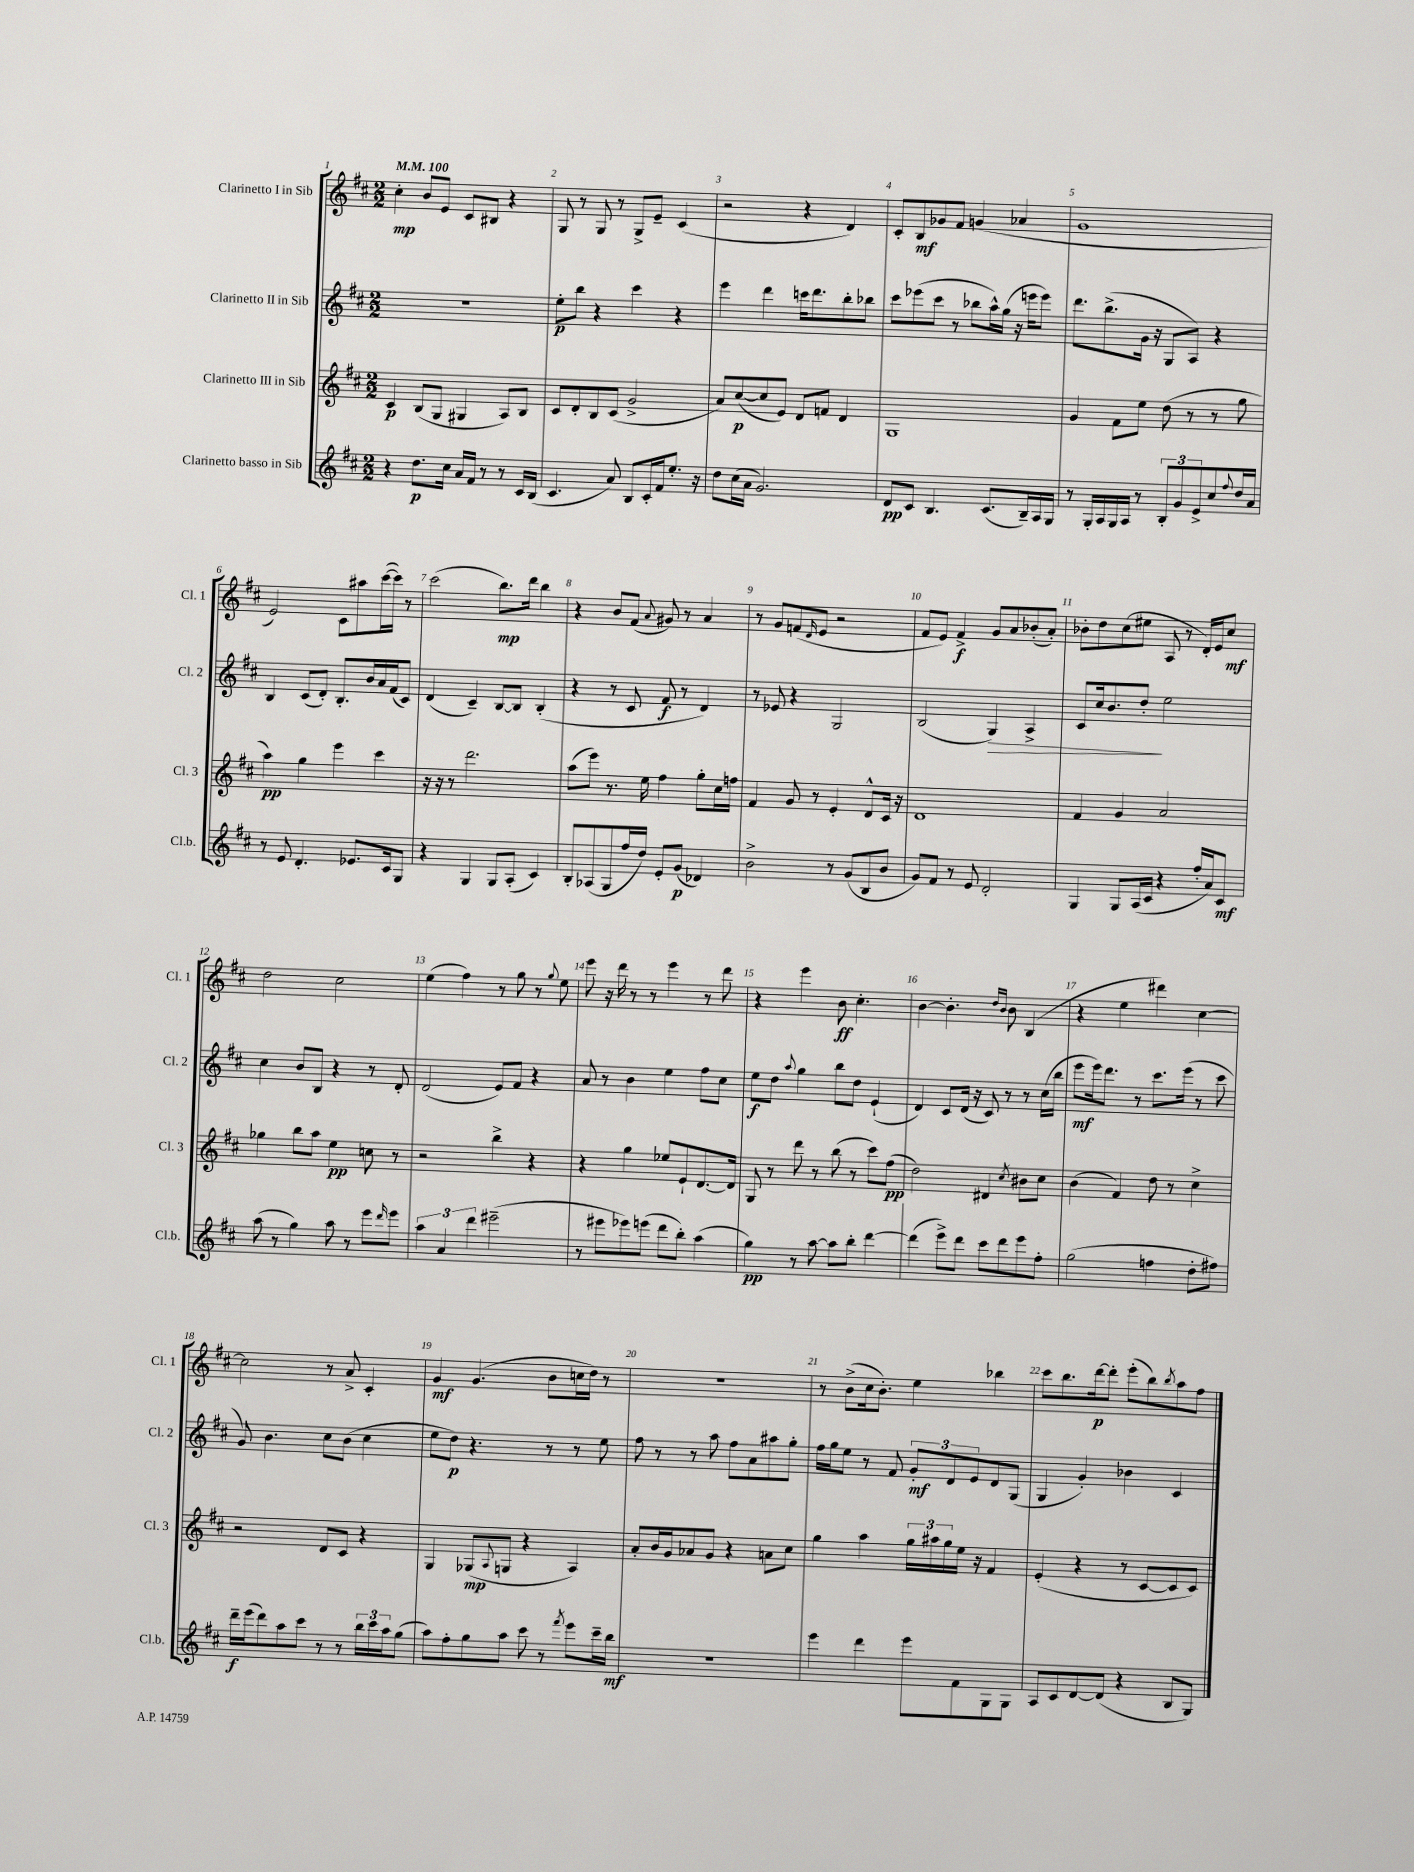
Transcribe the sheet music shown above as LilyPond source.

<<
\new StaffGroup <<
\new Staff = "s0" \with { instrumentName = "Clarinetto I in Sib" shortInstrumentName = "Cl. 1" } {
    \clef treble \key d \major \numericTimeSignature \time 2/2 \tempo 4 = 100
    cis''4-.\mp b'8 e'8 cis'8 bis8 r4 |
    g8 r8 g8 r8 g8-> e'8-- cis'4( |
    r2 r4 d'4) |
    cis'8-. b8\mf ges'8 fis'8 g'4( aes'4 |
    g'1 |
    e'2) cis'8 ais''8 cis'''16~( cis'''16) r8 |
    cis'''2( b''8.\mp) d'''16 b''4 |
    r4 b'8 fis'8( \appoggiatura { a'8 } gis'8) r8 a'4 |
    r8 g'8 f'8( \grace { d'16 } e'8 r2 |
    fis'8 e'8) fis'4->\f g'8 a'8 bes'8-.( a'8-.) |
    bes'8-. d''8 cis''8( eis''8 a8 r8 d'16-.) e'16 cis''8\mf |
    d''2 cis''2 |
    e''4( fis''4) r8 g''8 r8 \appoggiatura { g''8 } e''8 |
    e'''8 r16 d'''16 r8 r8 e'''4 r8 d'''8 |
    r4 e'''4 b'8\ff cis''4.-. |
    b'4~ b'4.-. \grace { d''16 b'16 } b'8 b4( |
    r4 e''4 dis'''4) cis''4~ |
    cis''2 r8 a'8-> cis'4-. |
    g'4\mf g'4.( b'8 c''16 d''16) r8 |
    r1 |
    r8 b'8->( cis''16 b'8.-.) e''4 bes''4 |
    cis'''8 b''8. d'''16~\p d'''8-. e'''8-.( b''8) \acciaccatura { b''8 } a''8 fis''8 \bar "|." |
}
\new Staff = "s1" \with { instrumentName = "Clarinetto II in Sib" shortInstrumentName = "Cl. 2" } {
    \clef treble \key d \major \numericTimeSignature \time 2/2
    r1 |
    e''8-.\p b''8 r4 cis'''4 r4 |
    e'''4 d'''4 c'''16 d'''8. b''8-. bes''8 |
    cis'''8 ees'''8( cis'''8 r8 bes''8 a''16-^) g''16( r16 e'''16 e'''8) |
    d'''8. b''8.->( g'16 r16 g8 a8) r4 |
    b4 cis'8( d'8-.) b8.-. b'16 a'16 fis'16( cis'8) |
    d'4( cis'4--) b8~ b8 b4-.( |
    r4 r8 cis'8 fis'8\f r8 d'4) |
    r8 ees'8 r4 g2 |
    b2( g4\>) a4-> |
    cis'8 cis''16 b'8. d''8-.\! e''2 |
    cis''4 b'8 b8 r4 r8 d'8-. |
    d'2( e'8) fis'8 r4 |
    a'8 r8 b'4 e''4 fis''8 cis''8 |
    e''8\f d''8 \appoggiatura { a''8 } g''4 b''8 d''8 e'4-!( |
    d'4) cis'8 d'16( r16 cis'8) r8 r8 cis''16( b''16 |
    e'''8\mf e'''16) d'''8. r8 cis'''8. e'''16( r8 cis'''8 |
    g'8) b'4. cis''8 b'8( cis''4 |
    e''8 d''8\p) r4. r8 r8 e''8 |
    fis''8 r8 r8 a''8 fis''8 a'8 ais''8 g''8-. |
    fis''16 g''16 e''8 r8 fis'8 \tuplet 3/2 { g'8-.\mf d'8 e'8 } d'8 g8( |
    g4 g'4-.) bes'4 cis'4 \bar "|." |
}
\new Staff = "s2" \with { instrumentName = "Clarinetto III in Sib" shortInstrumentName = "Cl. 3" } {
    \clef treble \key d \major \numericTimeSignature \time 2/2
    cis'4\p b8( g8 gis4 a8) b8 |
    cis'8 d'8-. b8 cis'8( g'2-> |
    a'8) cis''8~\p( cis''8 e'8) d'8 f'8 d'4 |
    g1 |
    g'4 fis'8 e''8 d''8( r8 r8 g''8 |
    a''4\pp) g''4 e'''4 cis'''4 |
    r16 r16 r8 d'''2. |
    a''8( e'''8) r8. e''16 fis''4 g''8-. cis''16 f''16 |
    fis'4 g'8 r8 e'4-. d'8-^ cis'16 r16 |
    d'1 |
    fis'4 g'4 a'2 |
    ges''4 b''8 a''8 e''4\pp c''8 r8 |
    r2 b''4-> r4 |
    r4 g''4 ees''8 e'8-! d'8.~ d'16 |
    g8 r8 d'''8 r8 b''8( r8 cis'''8) fis''8\pp( |
    d''2) dis'4 \acciaccatura { cis''8 } bis'8 cis''8 |
    b'4( fis'4) d''8 r8 cis''4-> |
    r2 d'8 cis'8 r4 |
    g4 ges8\mp( \appoggiatura { a8 } g8 r4 a4) |
    a'8-. b'16 g'16 aes'8 g'8 r4 a'8 cis''8 |
    g''4 a''4 \tuplet 3/2 { g''16 ais''16 g''16 } e''16 r16 fis'4 |
    e'4-.( r4 r8 cis'8~ cis'8 cis'8) \bar "|." |
}
\new Staff = "s3" \with { instrumentName = "Clarinetto basso in Sib" shortInstrumentName = "Cl.b." } {
    \clef treble \key d \major \numericTimeSignature \time 2/2
    r4 d''8.\p cis''16 a'16 fis'16 r8 r8 cis'16 b16( |
    cis'4. a'8) b8 cis'16-. fis'16 e''8.-. r16 |
    d''8 cis''16( a'16 g'2.) |
    d'8\pp cis'8 b4. cis'8.( b16--) a16 g16 |
    r8 g16-. a16 g16 a16 r8 \tuplet 3/2 { b8-. g'8 e'8-> } cis''8 \appoggiatura { fis''8 } d''16 a'16 |
    r8 e'8 d'4.-. ees'8. cis'16 g8 |
    r4 g4 g8 a8-.( cis'4) |
    b8-. aes8( g8 fis''16 d''16) e'8-. g'8\p( des'4) |
    b'2-> r8 g'8( b8 b'8 |
    g'8) fis'8 r8 e'8 d'2-. |
    g4 g8 a16( cis'16 r4 fis''16-. a'16) cis'8\mf |
    a''8( r8 g''4) a''8 r8 e'''8 \grace { d'''16 } e'''8 |
    \tuplet 3/2 { a''4 a'4 d'''4 } eis'''2--( |
    r8 eis'''8 ees'''8) e'''8( d'''8 b''8-.) a''4( |
    g''4\pp) r8 a''8~ a''8 b''8-. d'''4~ |
    d'''4( e'''8->) d'''8 cis'''8 d'''8 e'''8 fis''8-. |
    g''2( f''4 d''8-. fis''8) |
    d'''16--\f e'''16( d'''8) a''8 cis'''8 r8 r8 \tuplet 3/2 { b''16 cis'''16 a''16 } g''8( |
    a''8) fis''8-. g''8 a''8 cis'''8 r8 \acciaccatura { fis'''8 } e'''8 cis'''16-- b''16\mf |
    R1 |
    e'''4 d'''4 e'''8 fis'8 g8 g8 |
    a8 cis'8 d'8~ d'8( r4 b8 g8) \bar "|." |
}
>>
>>
\layout { \context { \Score \override BarNumber.break-visibility = ##(#f #t #t) barNumberVisibility = #all-bar-numbers-visible } }
